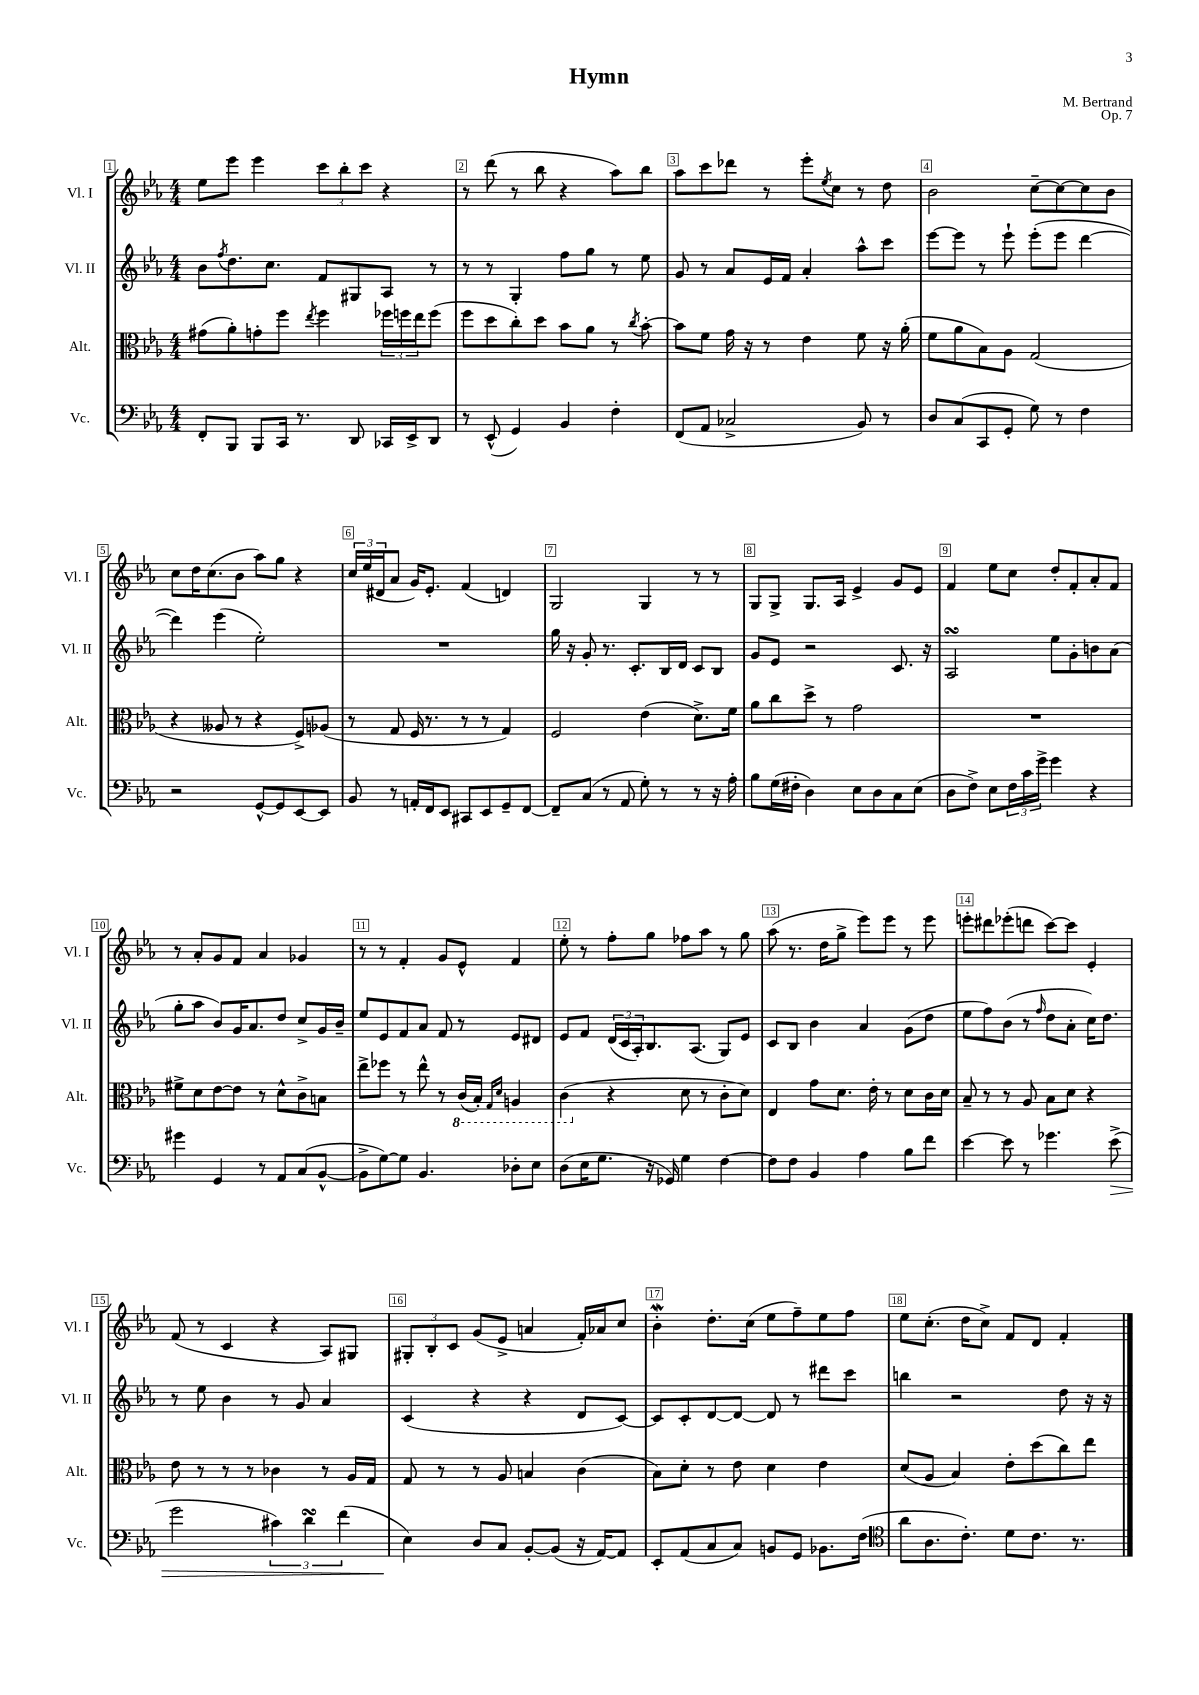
\header { title = "Hymn" composer = "M. Bertrand" opus = "Op. 7" }
<<
\new StaffGroup <<
\new Staff = "s0" \with { instrumentName = "Vl. I" shortInstrumentName = "Vl. I" } {
    \clef treble \key ees \major \numericTimeSignature \time 4/4
    ees''8 ees'''8 ees'''4 \tuplet 3/2 { c'''8 bes''8-. c'''8 } r4 |
    r8 d'''8( r8 bes''8 r4 aes''8) bes''8 |
    aes''8 c'''8 des'''8 r8 ees'''8-. \acciaccatura { ees''8 } c''8 r8 d''8 |
    bes'2 c''8~-- c''8~ c''8 bes'8 |
    c''8 d''16 c''8.( bes'8 aes''8) g''8 r4 |
    \tuplet 3/2 { c''16 ees''16( dis'16 } aes'8 g'16) ees'8.-. f'4( d'4) |
    g2 g4 r8 r8 |
    g8 g8-> g8. aes16 ees'4-> g'8 ees'8 |
    f'4 ees''8 c''8 d''8-. f'8-. aes'8-. f'8 |
    r8 aes'8-. g'8 f'8 aes'4 ges'4 |
    r8 r8 f'4-. g'8 ees'8-^ f'4 |
    ees''8-. r8 f''8-. g''8 fes''8 aes''8 r8 g''8 |
    aes''8( r8. d''16 g''8-> ees'''8) ees'''8 r8 ees'''8 |
    e'''8-. dis'''8 ees'''8-.( d'''8 c'''8~) c'''8 ees'4-. |
    f'8( r8 c'4 r4 aes8) gis8 |
    \tuplet 3/2 { gis8-. bes8-. c'8 } g'8( ees'8-> a'4 f'16-.) aes'16 c''8 |
    bes'4-.\mordent d''8.-. c''16( ees''8 f''8--) ees''8 f''8 |
    ees''8 c''8.-.( d''16 c''8->) f'8 d'8 f'4-. \bar "|." |
}
\new Staff = "s1" \with { instrumentName = "Vl. II" shortInstrumentName = "Vl. II" } {
    \clef treble \key ees \major \numericTimeSignature \time 4/4
    bes'8 \acciaccatura { f''8 } d''8. c''8. f'8 gis8 aes8 r8 |
    r8 r8 g4-. f''8 g''8 r8 ees''8 |
    g'8 r8 aes'8 ees'16 f'16 aes'4-. aes''8-^ c'''8 |
    ees'''8~ ees'''8 r8 ees'''8-! ees'''8-.( ees'''8 d'''4~ |
    d'''4) ees'''4( ees''2-.) |
    R1 |
    g''16 r16 g'8-. r8. c'8.-. bes16 d'16 c'8 bes8 |
    g'8 ees'8 r2 c'8. r16 |
    aes2\turn ees''8 g'8-. b'8 aes'8( |
    g''8-. aes''8 bes'8) g'16 aes'8. d''8 c''8-> g'16 bes'16-- |
    ees''8 ees'8 f'8 aes'8 f'8 r8 ees'8 dis'8 |
    ees'8 f'8 \tuplet 3/2 { d'16( c'16 aes16-.) } bes8. aes8.( g8) ees'8 |
    c'8 bes8 bes'4 aes'4 g'8( d''8 |
    ees''8 f''8) bes'8( r8 \grace { f''16 } d''8 aes'8-. c''16) d''8. |
    r8 ees''8 bes'4 r8 g'8 aes'4 |
    c'4( r4 r4 d'8 c'8~) |
    c'8 c'8-. d'8~ d'8~ d'8 r8 dis'''8 c'''8 |
    b''4 r2 d''8 r16 r16 \bar "|." |
}
\new Staff = "s2" \with { instrumentName = "Alt." shortInstrumentName = "Alt." } {
    \clef alto \key ees \major \numericTimeSignature \time 4/4
    gis'8( aes'8-.) g'8-. f''8 \acciaccatura { ees''8 } f''4 \tuplet 3/2 { fes''16 f''16 ees''16 } f''8( |
    f''8 d''8 c''8-.) d''8 bes'8 aes'8 r8 \acciaccatura { c''8 } bes'8~-. |
    bes'8 f'8 g'16 r16 r8 ees'4 f'8 r16 aes'16-.( |
    f'8 aes'8 bes8) aes8 g2( |
    r4 aeses8 r8 r4 f8->) aes8( |
    r8 g8 f16 r8. r8 r8 g4) |
    f2 ees'4( d'8.->) f'16 |
    aes'8 c''8 d''8-> r8 g'2 |
    R1 |
    fis'8-> d'8 ees'8~ ees'8 r8 d'8-^ c'8-> b8 |
    ees''8-> fes''8 r8 ees''8-^ r8 \ottava #-1 c16( bes,16-.) \grace { g,16 d16 } a,4 |
    c4( \ottava #0 r4 d'8 r8 c'8-. d'8) |
    ees4 g'8 d'8. ees'16-. r8 d'8 c'16 d'16 |
    bes8-- r8 r8 aes8 bes8 d'8 r4 |
    ees'8 r8 r8 r8 ces'4 r8 aes16 g16 |
    g8 r8 r8 aes8 b4 c'4( |
    bes8) d'8-. r8 ees'8 d'4 ees'4 |
    d'8( aes8 bes4) ees'8-. d''8( c''8) ees''8 \bar "|." |
}
\new Staff = "s3" \with { instrumentName = "Vc." shortInstrumentName = "Vc." } {
    \clef bass \key ees \major \numericTimeSignature \time 4/4
    f,8-. bes,,8 bes,,8 c,16 r8. d,8 ces,16 ees,16-> d,8 |
    r8 ees,8-^( g,4) bes,4 f4-. |
    f,8( aes,8 ces2-> bes,8) r8 |
    d8 c8( c,8 g,8-. g8) r8 f4 |
    r2 g,8~-^ g,8 ees,8~ ees,8 |
    bes,8 r8 a,16-. f,16 ees,8 cis,8 ees,8 g,8-- f,8~ |
    f,8-- c8( r8 aes,8 g8-.) r8 r8 r16 aes16-. |
    bes8 g16( fis16-. d4) ees8 d8 c8 ees8( |
    d8 f8->) ees8 \tuplet 3/2 { f16 c'16 g'16-> } g'4 r4 |
    gis'4 g,4 r8 aes,8 c8( bes,8~-^ |
    bes,8-> g8~) g8 bes,4. des8-. ees8 |
    d8( ees16 g8. r16 ges,16) g4 f4~ |
    f8 f8 bes,4 aes4 bes8 f'8 |
    ees'4~ ees'8 r8 ges'4. ees'8->\>( |
    g'2 \tuplet 3/2 { cis'4) d'4\turn f'4( } |
    ees4\!) d8 c8 bes,8~-. bes,8( r16 aes,16~) aes,8 |
    ees,8-. aes,8( c8 c8) b,8 g,8 bes,8. f16( |
    \clef tenor aes'8 aes8. c'8.-.) d'8 c'8. r8. \bar "|." |
}
>>
>>
\layout { \context { \Score \override BarNumber.break-visibility = ##(#f #t #t) barNumberVisibility = #all-bar-numbers-visible \override BarNumber.stencil = #(make-stencil-boxer 0.1 0.3 ly:text-interface::print) } }
